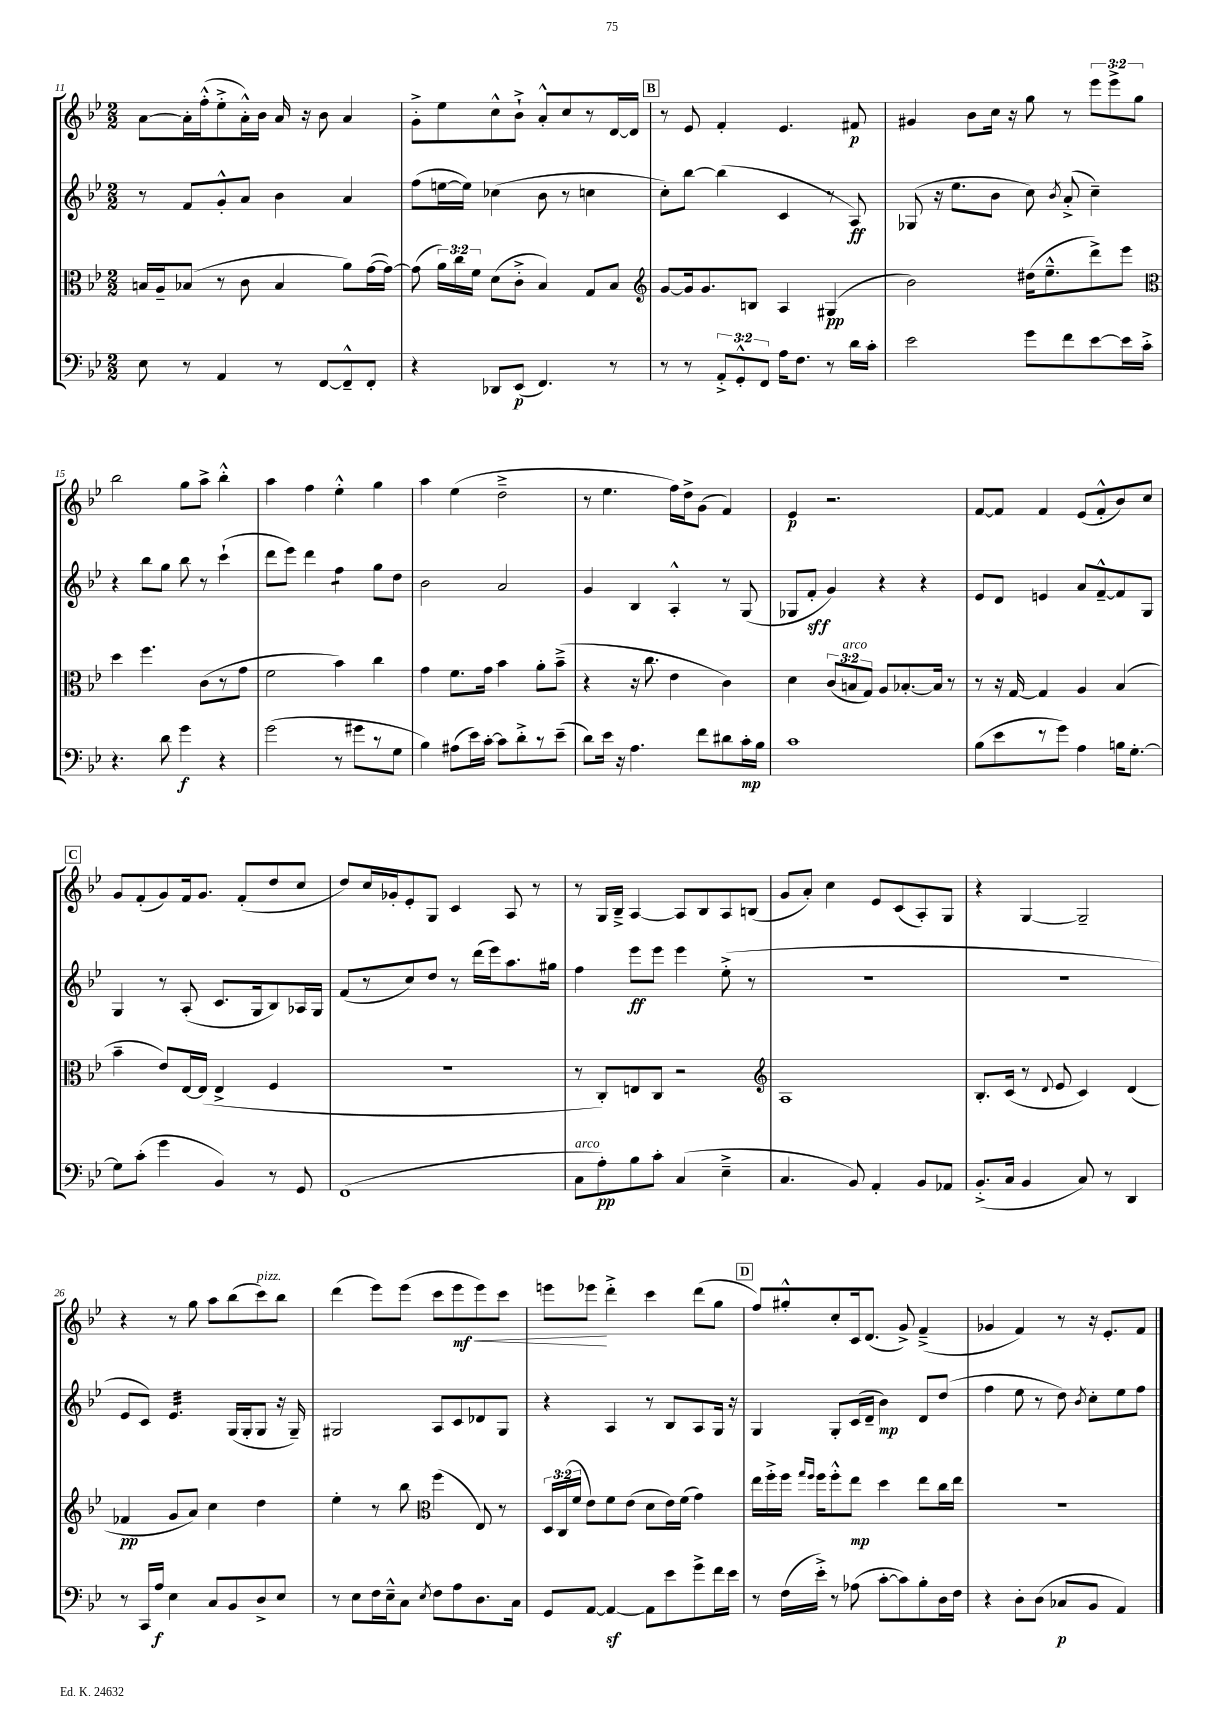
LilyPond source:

<<
\new StaffGroup <<
\new Staff = "s0" {
    \clef treble \key bes \major \numericTimeSignature \time 2/2 \override Staff.TupletNumber.text = #tuplet-number::calc-fraction-text
    \autoBeamOff a'8[~ a'16-. f''16-.-^( ees''8-.-> a'16-.-^) bes'16] a'16 r16 bes'8 a'4 |
    g'8[-.-> ees''8 c''8-^ bes'8]-!-> a'8[-.-^ c''8 r8 d'16~ d'16] |
    \mark \markup { \box "B" } r8 ees'8 f'4-. ees'4. fis'8\p |
    gis'4 bes'8[ c''16] r16 g''8 r8 \tuplet 3/2 { ees'''8[ ees'''8-> g''8] } |
    bes''2 g''8[ a''8]-> bes''4-.-^ |
    a''4 f''4 ees''4-.-^ g''4 |
    a''4 ees''4( d''2---> |
    r8 ees''4. f''16[) d''16-> g'8]( f'4) |
    ees'4\p r2. |
    f'8[~ f'8] f'4 ees'8[( f'8-.-^ bes'8) c''8] |
    \mark \markup { \box "C" } g'8[ f'8-.( g'8) f'16 g'8.] f'8[-.( d''8 c''8] |
    d''8[) c''16 ges'16-. ees'8-. g8] c'4 a8 r8 |
    r8 g16[ bes16]---> a4~ a8[ bes8 a8 b8]( |
    g'8[ a'8]-.) c''4 ees'8[ c'8( a8-.) g8] |
    r4 g4~ g2-- |
    r4 r8 g''8 a''8[ bes''8( c'''8^\markup { \italic "pizz." }) bes''8] |
    d'''4( ees'''8[) ees'''8]( c'''8[ ees'''8\mf\< ees'''8) c'''8] |
    e'''8[ ees'''8]\! d'''4-.-> c'''4 d'''8[( g''8] |
    \mark \markup { \box "D" } f''8[) gis''8-.-^ c''8-. c'16 d'8.]( g'8->) f'4--->( |
    ges'4 f'4) r8 r16 ees'8.[-. f'8] \bar "|." |
}
\new Staff = "s1" {
    \clef treble \key bes \major \numericTimeSignature \time 2/2
    \autoBeamOff r8 f'8[ g'8-.-^ a'8] bes'4 a'4 |
    f''8[( e''16~ e''16]) ces''4( bes'8 r8 c''4 |
    \mark \markup { \box "B" } c''8[-.) bes''8]~ bes''4( c'4 r8 a8\ff) |
    ges8( r16 ees''8.[ bes'8] c''8) \acciaccatura { bes'8 } a'8-.->( c''4--) |
    r4 bes''8[ g''8] bes''8 r8 c'''4-!( |
    d'''8[ ees'''8]) d'''4 f''4:8 g''8[ d''8] |
    bes'2 a'2 |
    g'4 bes4 a4-.-^ r8 g8( |
    ges8[ f'8]-.\sff g'4) r4 r4 |
    ees'8[ d'8] e'4 a'8[ f'8~---^ f'8 g8] |
    \mark \markup { \box "C" } g4 r8 a8-.( c'8.[ g16 bes8) aes16 g16] |
    f'8[( r8 c''8) d''8] r8 d'''16[( ees'''16) a''8. gis''16] |
    f''4 ees'''8[\ff ees'''8] ees'''4 ees''8-.->( r8 |
    r1 |
    R1 |
    ees'8[ c'8]) ees'4.:32 g16[( g16-. g8] r16 g16--) |
    gis2 a8[ c'8 des'8 gis8] |
    r4 a4 r8 bes8[ a8 g16] r16 |
    \mark \markup { \box "D" } g4 g8[-. c'16( d'16]-- bes'4\mp) d'8[ d''8]( |
    f''4 ees''8 r8 d''8) \acciaccatura { bes'8 } c''8[-. ees''8 f''8] \bar "|." |
}
\new Staff = "s2" {
    \clef alto \key bes \major \numericTimeSignature \time 2/2 \override Staff.TupletNumber.text = #tuplet-number::calc-fraction-text
    \autoBeamOff b16[ a16-- bes8]( r8 c'8 bes4 a'8[) g'16~( g'16]~) |
    g'8( \tuplet 3/2 { a'16[) c''16 f'16] } d'8[( c'8]-.-> bes4) g8[ bes8] |
    \mark \markup { \box "B" } \clef treble g'8[~ g'16 g'8. b8] a4 gis4\pp( |
    bes'2) dis''16[( ees''8.---^ d'''8->) ees'''8] |
    \clef alto d''4 f''4. c'8[( r8 g'8] |
    f'2 bes'4) c''4 |
    g'4 f'8.[ g'16] bes'4 a'8[-. bes'8]--->( |
    r4 r16 c''8. ees'4 c'4) |
    d'4 \tuplet 3/2 { c'8[( b8^\markup { \italic "arco" } g8]) } a8[ bes8.~-. bes16] r8 |
    r8 r16 g16~ g4 a4 bes4( |
    \mark \markup { \box "C" } bes'4-- ees'8[) ees16~ ees16]( ees4-> f4 |
    R1 |
    r8 c8[-.) e8 c8] r2 |
    \clef treble a1 |
    bes8.[-. c'16]( r8 \appoggiatura { d'8 } ees'8 c'4) d'4( |
    fes'4\pp g'8[ a'8]) c''4 d''4 |
    ees''4-. r8 bes''8 \clef alto f''4( ees8) r8 |
    \tuplet 3/2 { d16[ c16( f'16] } ees'8[) f'8 ees'8]( d'8[ ees'16) f'16]( g'4) |
    \mark \markup { \box "D" } ees''16[ f''16-.-> f''16] \grace { g''16[ f''16] } f''16[ f''8-.-^ ees''8]\mp d''4 ees''8[ c''16 ees''16] |
    r1 \bar "|." |
}
\new Staff = "s3" {
    \clef bass \key bes \major \numericTimeSignature \time 2/2 \override Staff.TupletNumber.text = #tuplet-number::calc-fraction-text
    \autoBeamOff ees8 r8 a,4 r8 f,8[~ f,8---^ f,8]-. |
    r4 des,8[ ees,8]\p( f,4.) r8 |
    \mark \markup { \box "B" } r8 r8 \tuplet 3/2 { a,8[-.-> g,8-.-^ f,8] } a16[ f8.] r8 d'16[ c'16]-. |
    ees'2 g'8[ f'8 ees'8~ ees'16 c'16]-.-> |
    r4. d'8 g'4\f r4 |
    g'2( r8 gis'8[ r8 g8] |
    bes4) ais8[( ees'16) c'16]~-. c'8[ d'8-.-> r8 ees'8]--( |
    d'8[) ees'16] r16 a4. f'8[ dis'8 c'16-.\mp bes16] |
    c'1 |
    bes8[( ees'8 r8 g'8]) a4 b16[ g8.]~-. |
    \mark \markup { \box "C" } g8[ c'8]-.( g'4 bes,4) r8 g,8 |
    f,1( |
    c8[^\markup { \italic "arco" } a8-.\pp) bes8 c'8]-. c4( ees4---> |
    c4. bes,8) a,4-. bes,8[ aes,8] |
    bes,8.[-.->( c16] bes,4 c8) r8 d,4 |
    r8 c,16[ a16]\f ees4 c8[ bes,8 d8-> ees8] |
    r8 ees8[ f16 ees16---^ c8] \acciaccatura { ees8 } f8[ a8 d8. c16] |
    g,8[ a,8]~ a,4~\sf a,8[ ees'8 g'8-> f'16 ees'16] |
    \mark \markup { \box "D" } r8 f16[( ees'16]-.->) r8 aes8( c'8[~-. c'8) bes8-. d16 f16] |
    r4 d8[-. d8]( ces8[\p bes,8] a,4) \bar "|." |
}
>>
>>
\layout { \context { \Score currentBarNumber = #11 } }
